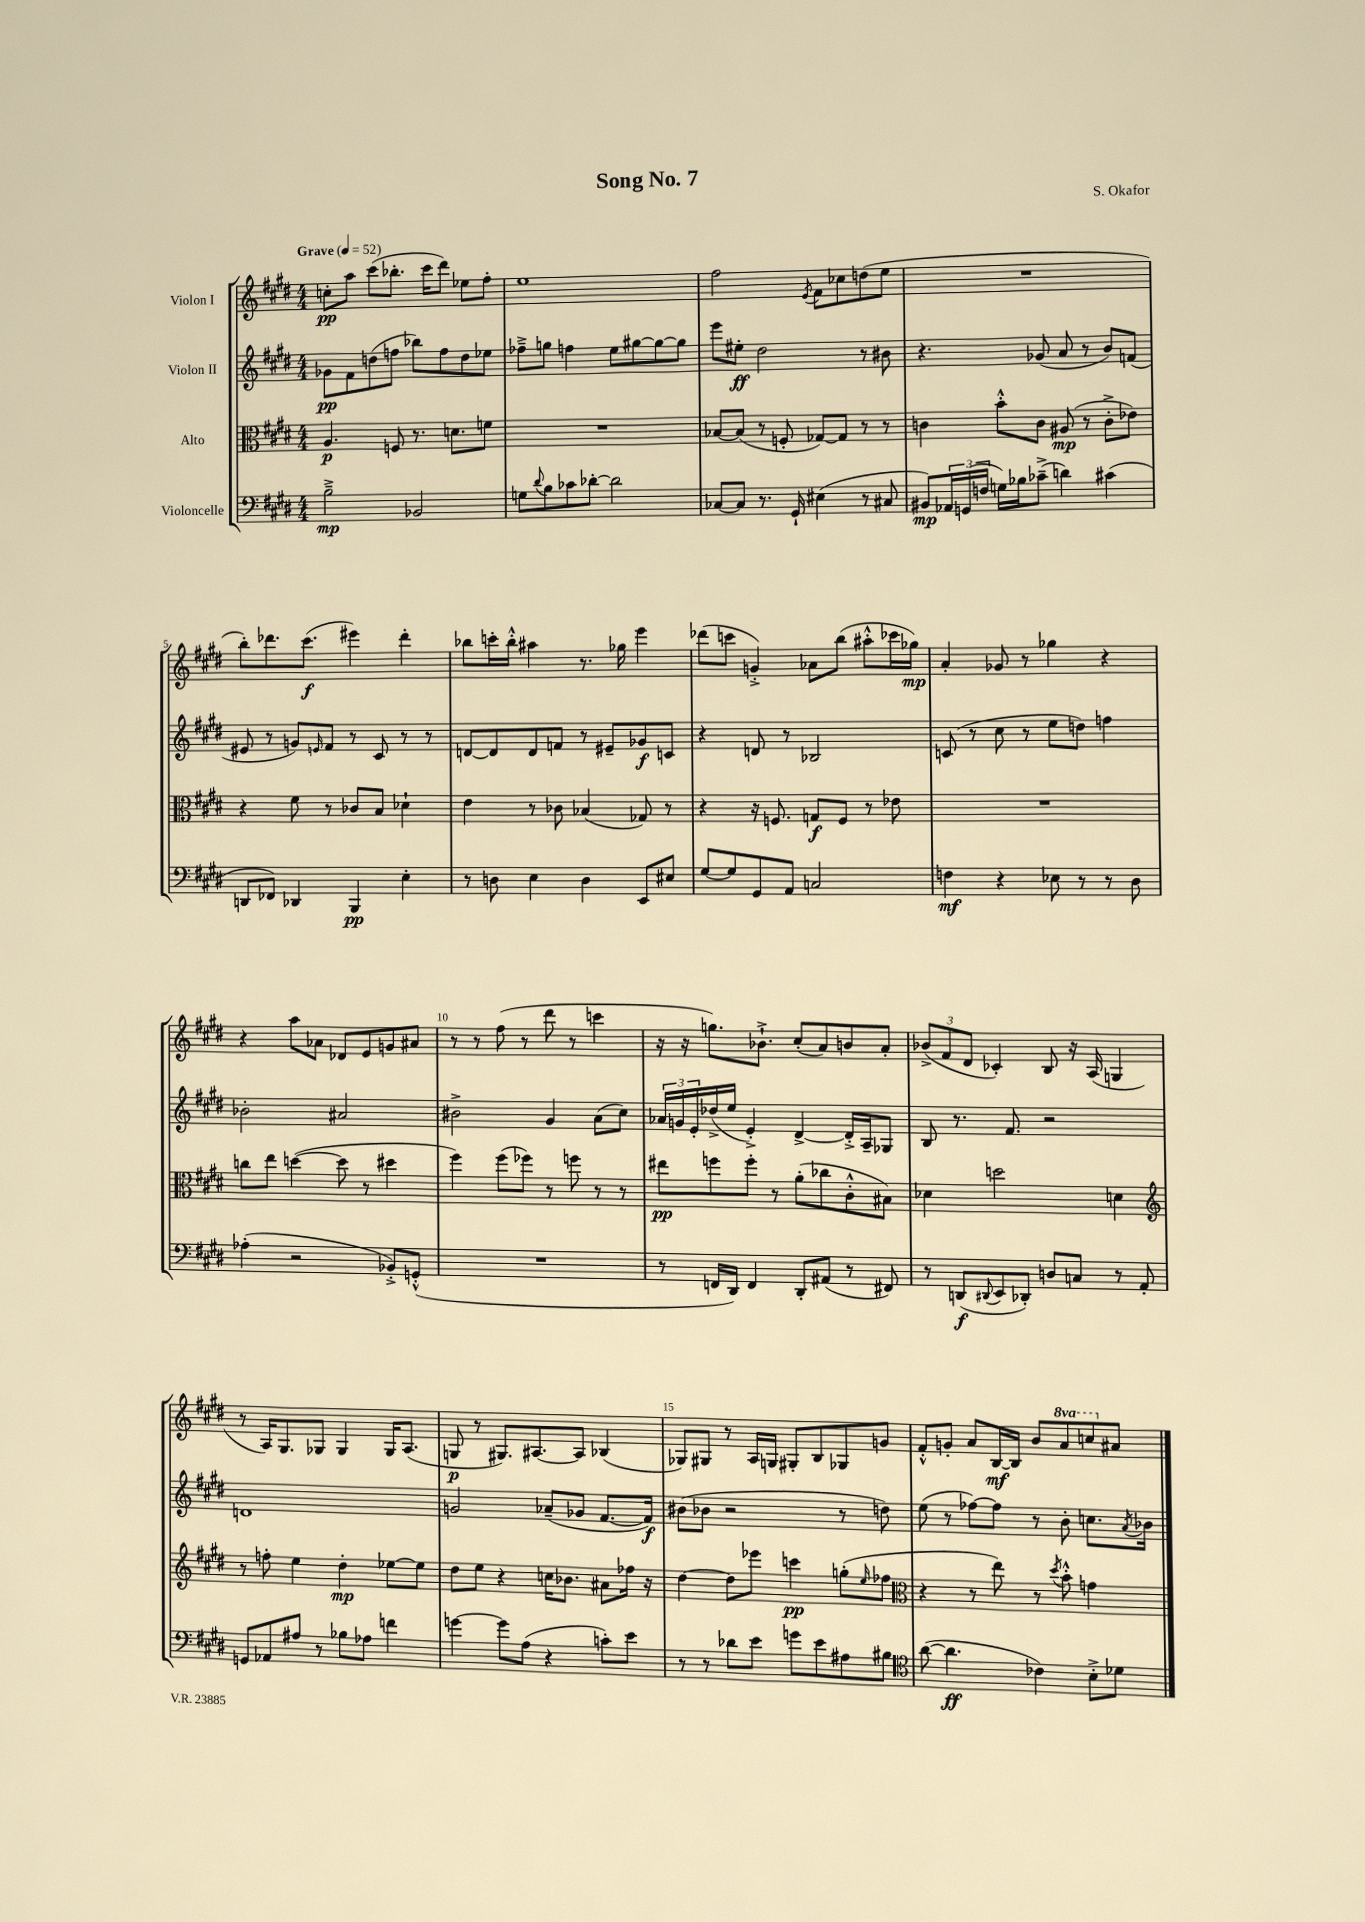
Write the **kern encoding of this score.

**kern	**kern	**kern	**kern
*staff4	*staff3	*staff2	*staff1
*clefF4	*clefC3	*clefG2	*clefG2
*k[f#c#g#d#]	*k[f#c#g#d#]	*k[f#c#g#d#]	*k[f#c#g#d#]
*M4/4	*M4/4	*M4/4	*M4/4
*MM52	*MM52	*MM52	*MM52
2B~^\	4.A/	8g-\L	8cc'\L
.	.	8f#\	8aa\J
.	.	(8dd\	(8ccc#\L
.	8F/	8ff\J	8.bb-'\J
2BB-/	8.r	8bb-\L)	.
.	.	.	16ccc#\LK
.	.	8ff\	8ddd#\J)
.	8.d\L	.	.
.	.	8dd\	8ee-\L
.	8f\J	8ee-\J	8ff#'\J
=	=	=	=
8G\L	1r	8ff-~^\L	1ee
8qqd#/	.	.	.
8B\	.	8gg\J	.
8c-\	.	4ff\	.
[8d-'\J	.	.	.
2d-\]	.	8ee\L	.
.	.	[8gg#\	.
.	.	8gg#\_	.
.	.	8gg#\]J	.
=	=	=	=
[8C-/L	[8B-/L	8eee\L	2ff#\
8C-/]J	(8B-/]J	8ee#'\J	.
8.r	8r	2dd#\	.
.	8F'/	.	.
16GG#`/	.	.	.
.	.	.	8qe/
(4E#\	[8G-/L)	.	8f#\L
.	8G-/]J	.	8cc-\
8r	8r	8r	(8dd\
8C#/	8r	8b#\	8ee\J
=	=	=	=
8BB#/L)	4c\	4.r	1r
24AA-/L	.	.	.
(24GG/	.	.	.
24F/JJ	.	.	.
16G\LL)	8b'^^\L	.	.
16B-\J	.	.	.
(8c-~^\J	8c\J	(8g-/	.
4d\)	(8A#/	8a/	.
.	8r	8r	.
(4c#\	8c'^\L	8b/L)	.
.	8e-\J)	(8f/J	.
=	=	=	=
8DD/L	4r	8e#/	8bb'\L)
8FF-/J)	.	8r	8.ddd-\
4DD-/	8f#\	8g/L)	.
.	.	.	(8.ccc#\J
.	.	16qqe/	.
.	8r	8f#/J	.
4BBB/	8c-/L	8r	4eee#\)
.	8B/J	8c#/	.
4E'\	4d-`\	8r	4ddd-'\
.	.	8r	.
=	=	=	=
8r	4e\	[8d/L	8bb-\L
8D\	.	8d/]	16ccc'\L
.	.	.	16bb-'^^\JJ
4E\	8r	8d/	4aa#\
.	8c-\	8f/J	.
4D\	(4B-/	8r	8.r
.	.	8e#~/L	.
.	.	.	16gg-\
8EE/L	8G-/)	8g-/	4eee\
8E#/J	8r	8c/J	.
=	=	=	=
[8G#/L	4r	4r	(8ddd-\L
8G#/]	.	.	8ccc\J
8GG#/	16r	8d/	4g'^/)
.	8.F/	.	.
8AA/J	.	8r	.
2C/	8G/L	2B-/	8a-\L
.	8F/J	.	(8bb\J
.	8r	.	8aa#'^^\L
.	8e-\	.	16ccc-\L
.	.	.	16gg-\JJ)
=	=	=	=
4F\	1r	(8c/	4a'/
.	.	8r	.
4r	.	8cc#\	8g-/
.	.	8r	8r
8E-\	.	8ee\L	4gg-\
8r	.	8dd\J)	.
8r	.	4ff\	4r
8D#\	.	.	.
=	=	=	=
(4A-'\	8cc\L	2b-'\	4r
.	8ee\J	.	.
2r	([4dd\	.	8aa\L
.	.	.	8a-\J
.	8dd\]	2a#/	8d-/L
.	8r	.	8e/
8BB-'^/L)	4dd#\	.	8g/
(8GG'^^/J	.	.	8a#/J
=	=	=	=
1r	4ff#\)	2b#^\	8r
.	.	.	8r
.	(8ff#\L	.	(8ff#\
.	8ff-\J)	.	8r
.	8r	4g#/	8ddd#\
.	8ff\	.	8r
.	8r	(8a\L	4ccc\
.	8r	8cc#\J)	.
=	=	=	=
8r	8ee#\L	24a-/LL	16r
.	.	24g/	.
.	.	.	16r
.	.	24e'/	.
16FF/LL	8ff\	(16dd-^/	8.gg\L)
16DD#/JJ)	.	16ee/JJ	.
4FF/	8ff'\J	4e'^/)	.
.	.	.	8.b-`^\J
.	8r	.	.
8DD#'/L	(8a'\L	[4d#^/	(8cc#'/L
(8AA#/J	8cc-\	.	8a/)
8r	8c#'^^\	16d#'^/]LL	8b/
.	.	16A~/J	.
8FF#/)	8B#\J)	8G-/J	8a'/J
=	=	=	=
8r	4d-\	8B/	(12b-^/L
.	.	.	12f#/
(8DD/L	.	8.r	.
.	.	.	12d#/J
8qqDD#/	.	.	.
8EE/	2dd\	.	4c-'/)
.	.	8.f#/	.
8DD-'/J)	.	.	.
8D/L	.	2r	8B/
8C/J	.	.	16r
.	.	.	(16A/
8r	4d\	.	4G/
8AA'/	.	.	.
=	=	=	=
*	*clefG2	*	*
8GG/L	8r	1d	8r
8AA-/	8ff'\	.	16A/LK)
.	.	.	8.G#/
8A#/J	4ee\	.	.
8r	.	.	8G-/J
8B-\L	4dd#'\	.	4G-/
8A-\J	.	.	.
4f\	[8ee-\L	.	16G-/LK
.	.	.	(8.A/J
.	8ee-\]J	.	.
=	=	=	=
[4g\	8dd#\L	2g/	8G/
.	8ee\J	.	8r
8g\]L	4r	.	8.G#/L)
(8A\J	.	.	.
.	.	.	[8.A#/
4r	16cc\LK	(8a-~/L	.
.	8.b-\J	.	.
.	.	8g-/J	8A#/]J
8c'\L)	8a#\L	[8.f#/L	(4B-/
8e\J	16ff-\Jk	.	.
.	16r	16f#/]Jk)	.
=	=	=	=
8r	[4dd#\	(8b#\L	8G-/L)
8r	.	8b-\J	8G#/J
8d-\L	8dd#\]L	2r	8r
8e\J	8eee-\J	.	16A/LL
.	.	.	16G/JJ
8g\L	4ccc\	.	8G#'/L
8e\	.	.	8B/
8A#\	(8gg'\L	8r	8G-/
.	16qqee/	.	.
8B#\J	8ff-\J	8dd\)	8g/J
=	=	=	=
*clefC4	*clefC3	*	*
([8a\	4r	(8ee\	8f#'^^/L
4.a\]	.	8r	8g'/J
.	8r	[8ff-\L)	8a/L
.	8ee\)	8ff-\]J	[16B/L
.	.	.	16B/]JJ
4c-\)	8r	8r	8b/L
.	8qdd#/	.	.
.	8b'^^\	8b'\	8aa/
8B'^\L	4g\	8.cc\L	8ccc/
8d-\J	.	.	8a#/J
.	.	8qa/	.
.	.	16b-\Jk	.
==	==	==	==
*-	*-	*-	*-
